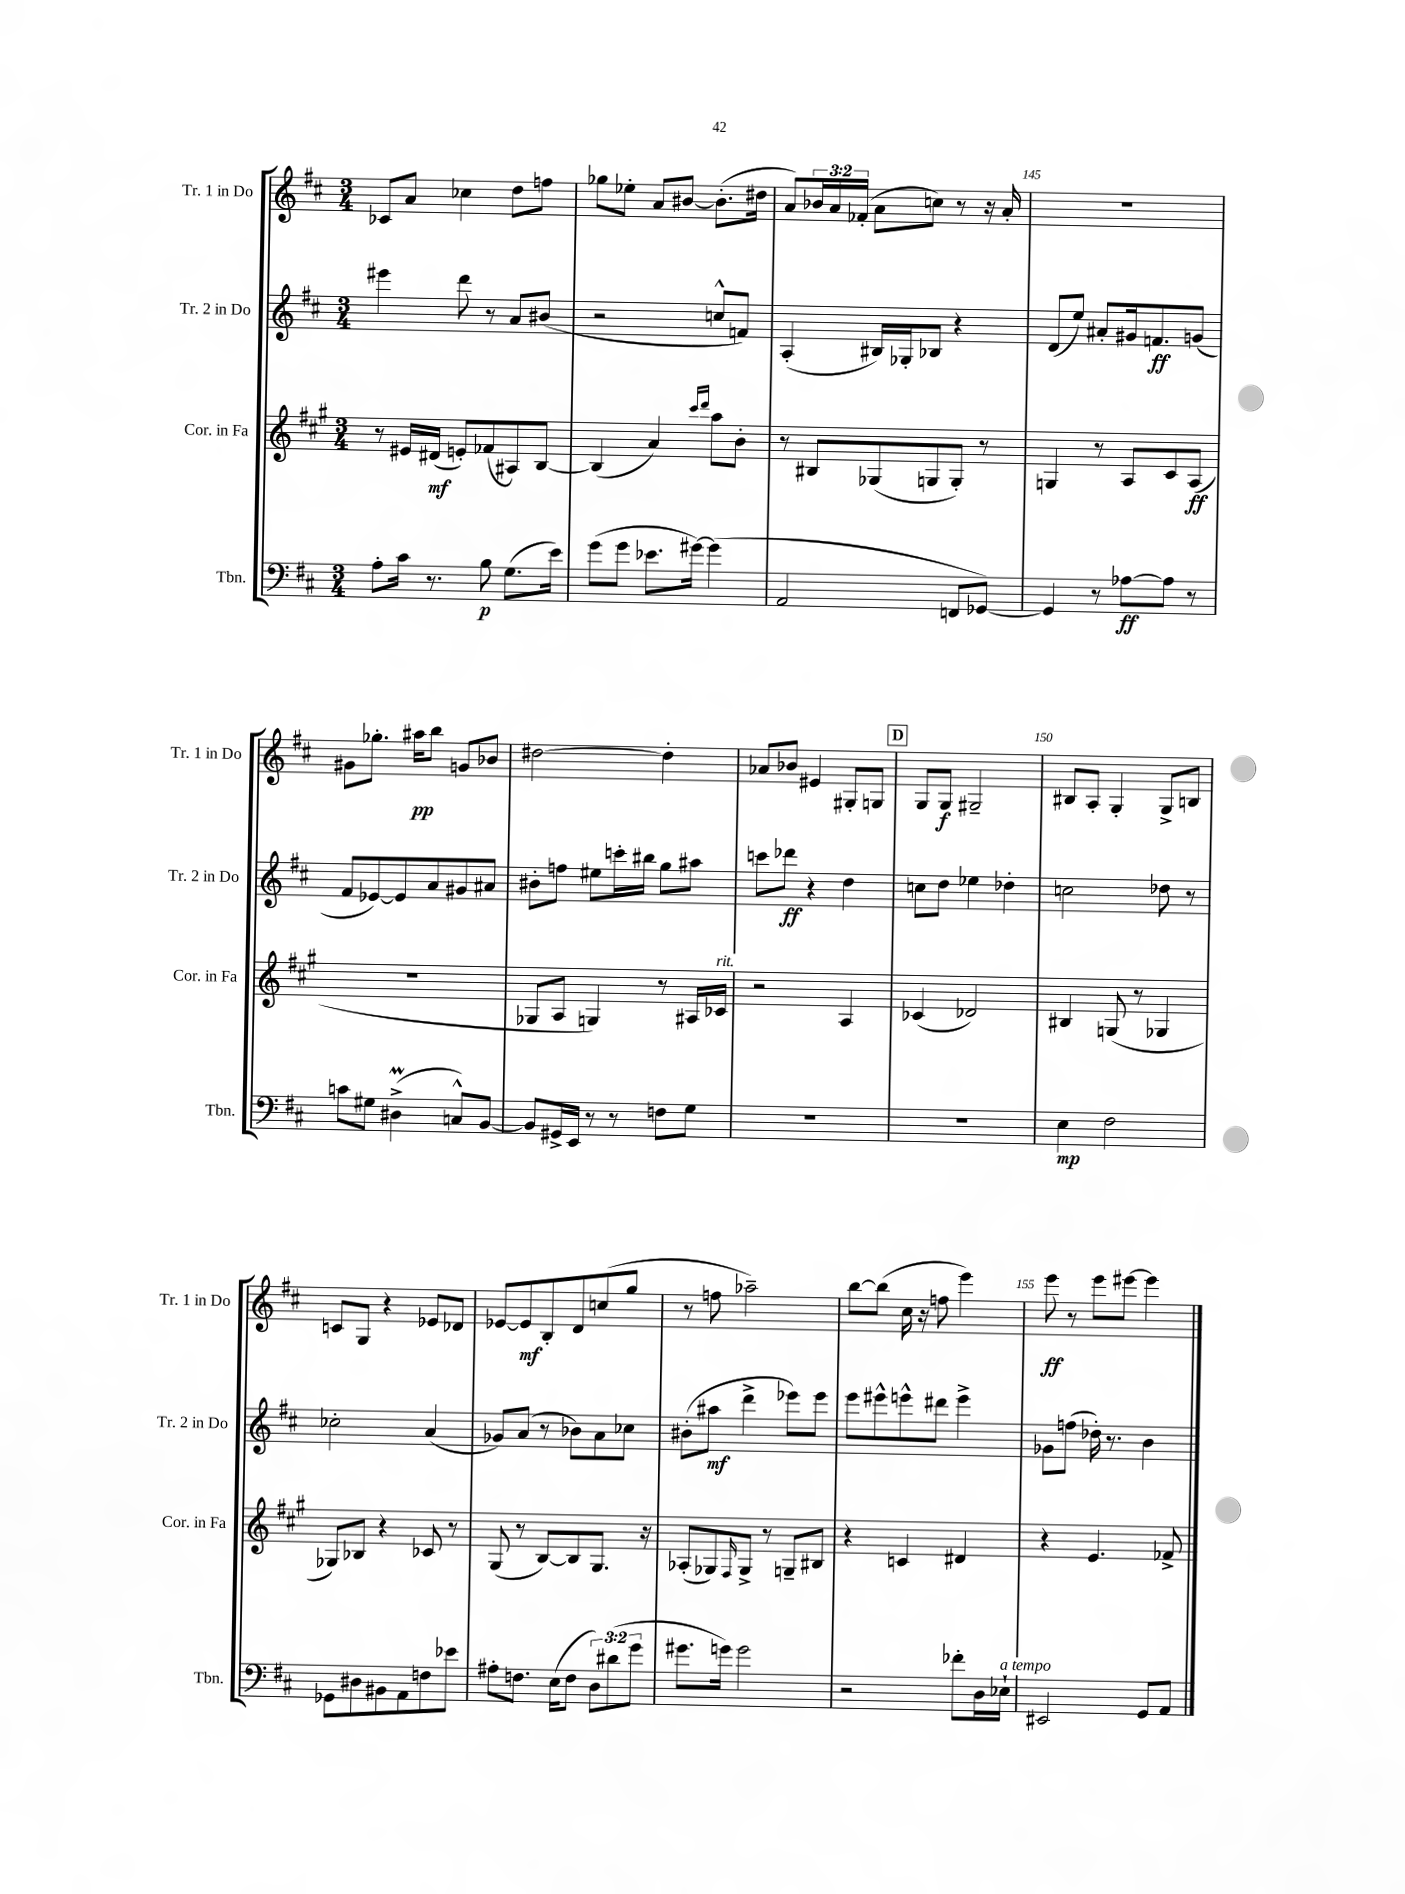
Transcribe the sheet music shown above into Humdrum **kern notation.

**kern	**kern	**kern	**kern
*staff4	*staff3	*staff2	*staff1
*clefF4	*clefG2	*clefG2	*clefG2
*k[f#c#]	*k[f#c#g#]	*k[f#c#]	*k[f#c#]
*M3/4	*M3/4	*M3/4	*M3/4
8A'	8r	4eee#	8c-
16c#	16e#	.	8a
8.r	(16d#	.	.
.	8e')	8ddd	4cc-
8B	(8f-	8r	.
(8.G	8A#)	8a	8dd
.	[8B	(8b#	8ff
16e)	.	.	.
=	=	=	=
(8g	(4B]	2r	8gg-
8g	.	.	8ee-'
8.e-	4a)	.	8a
.	.	.	[8b#
[16g#)	.	.	.
.	16qqccc#	.	.
.	16qqddd	.	.
(4g#]	8aa	8cc^^	(8.b#']
.	8b'	8f)	.
.	.	.	16dd#
=	=	=	=
2AA	8r	(4A'	8a)
.	8B#	.	24b-
.	.	.	24a
.	.	.	(24f-'
.	(8G-	16B#)	8a
.	.	16G-'	.
.	8G	8B-	8cc)
8FF	8G')	4r	8r
[8GG-)	8r	.	16r
.	.	.	16a'
=	=	=	=
4GG-]	4G	(8d	2.r
.	.	8ee)	.
8r	8r	8a#'	.
[8A-	8A	16g#	.
.	.	8.f	.
8A-]	8c#	.	.
8r	(8A	(8g	.
=	=	=	=
8c	2.r	8f#	8g#
8G#	.	[8e-)	8.gg-'
(4D#^	.	8e-]	.
.	.	.	16aa#
.	.	8a	8bb
8C^^)	.	8g#	8g
[8BB	.	8a#	8b-
=	=	=	=
8BB]	8G-	8b#'	[2dd#
16GG#^	8A	8ff	.
16EE	.	.	.
8r	4G)	8ee#	.
8r	.	16ccc'	.
.	.	16bb#	.
8F	8r	8gg	4dd#']
8G	16A#	8aa#	.
.	16c-	.	.
=	=	=	=
2.r	2r	8ccc	8a-
.	.	8ddd-	8b-
.	.	4r	4e#
.	4A	4dd	8G#'
.	.	.	8G
=	=	=	=
2.r	(4c-	8cc	8G
.	.	8dd	8G
.	2d-)	4ee-	2G#~
.	.	4dd-'	.
=	=	=	=
4E	4B#	2cc	8B#
.	.	.	8A'
2F#	(8G	.	4G'
.	8r	.	.
.	4G-	8dd-	8G^
.	.	8r	8B
=	=	=	=
8GG-	8G-)	2cc-'	8c
8D#	8B-	.	8G
8BB#	4r	.	4r
8AA	.	.	.
8F	8c-	(4a	8e-
8e-	8r	.	8d-
=	=	=	=
8A#'	(8G#	8g-)	[8e-
8.F	8r	(8a	8e-]
.	[8B)	8r	8B'
(16E	.	.	.
8F	8B]	8b-)	8d
12D)	8.G#	8a	(8cc
(12d#	.	.	.
.	.	8cc-	8gg
12g	.	.	.
.	16r	.	.
=	=	=	=
8.g#	(8A-'	(8b#'	8r
.	8G-)	8aa#	8ff
16g)	.	.	.
.	16qqF#	.	.
2g	8G-^	4ddd^	2aa-~)
.	8r	.	.
.	8G~	8eee-)	.
.	8B#	8eee-	.
=	=	=	=
2r	4r	8eee	[8bb
.	.	8eee#^^	(8bb]
.	4c	8eee^^	16cc#
.	.	.	16r
.	.	8ddd#	8ff
8f-'	4d#	4eee^	4eee)
16D	.	.	.
16E-`	.	.	.
=	=	=	=
2EE#	4r	8g-	8eee
.	.	(8ff	8r
.	4.e	16dd-')	8eee
.	.	8.r	.
.	.	.	[8eee#
8GG	.	4b	4eee#]
8AA	8f-^	.	.
==	==	==	==
*-	*-	*-	*-
